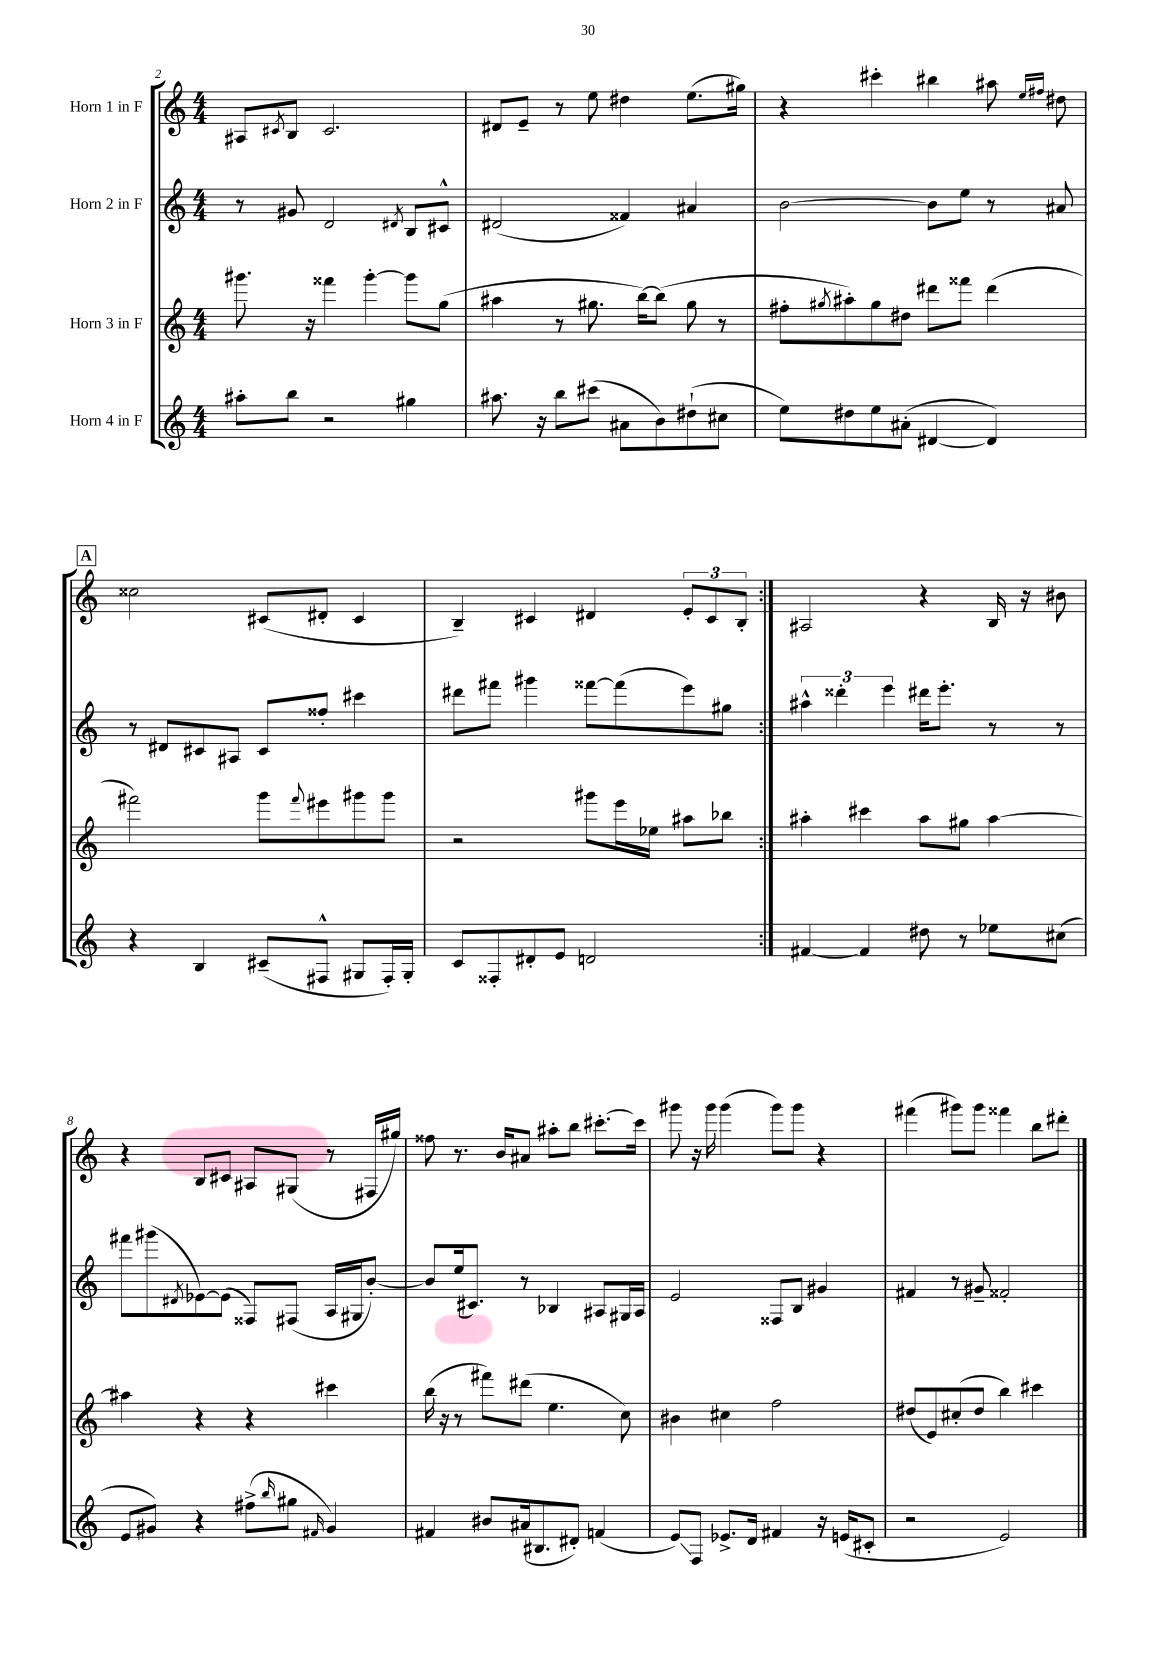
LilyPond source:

<<
\new StaffGroup <<
\new Staff = "s0" \with { instrumentName = "Horn 1 in F" } {
    \clef treble \key c \major \numericTimeSignature \time 4/4
    \repeat volta 2 { ais8 \acciaccatura { cis'8 } b8 cis'2. |
    dis'8 e'8-- r8 e''8 dis''4 e''8.( gis''16) |
    r4 cis'''4-. bis''4 ais''8 \grace { e''16 fis''16 } dis''8 |
    \mark \markup { \box "A" } cisis''2 cis'8( dis'8-. cis'4 |
    b4--) cis'4 dis'4 \tuplet 3/2 { e'8-. cis'8 b8-. } | }
    ais2 r4 b16 r16 bis'8 |
    r4 b8 cis'8 ais8 gis8( r8 fis16 gis''16) |
    fisis''8 r8. b'16 ais'8 ais''8-. b''8 cis'''8.~-. cis'''16 |
    gis'''8 r16 gis'''16 gis'''4( gis'''8) gis'''8 r4 |
    fis'''4( gis'''8) gis'''8 fisis'''4 b''8 dis'''8-. \bar "|." |
}
\new Staff = "s1" \with { instrumentName = "Horn 2 in F" } {
    \clef treble \key c \major \numericTimeSignature \time 4/4
    \repeat volta 2 { r8 gis'8 d'2 \acciaccatura { dis'8 } b8 cis'8-^ |
    dis'2( fisis'4) ais'4 |
    b'2~ b'8 e''8 r8 ais'8 |
    \mark \markup { \box "A" } r8 dis'8 cis'8 ais8 cis'8 fisis''8-. cis'''4 |
    dis'''8 fis'''8 gis'''4 fisis'''8~ fisis'''8( e'''8) gis''8 | }
    \tuplet 3/2 { ais''4-^ disis'''4-. e'''4 } dis'''16 e'''8.-. r8 r8 |
    fis'''8 gis'''8( \acciaccatura { dis'8 } ees'8~) ees'8( fisis8) fis8( a16 gis16 b'8~-.) |
    b'8 e''16( cis'8.) r8 bes4 ais8 gis16 ais16 |
    e'2 fisis8 b8 gis'4 |
    fis'4 r8 gis'8-- fisis'2-. \bar "|." |
}
\new Staff = "s2" \with { instrumentName = "Horn 3 in F" } {
    \clef treble \key c \major \numericTimeSignature \time 4/4
    \repeat volta 2 { gis'''8. r16 fisis'''4 gis'''4~-. gis'''8 g''8( |
    ais''4 r8 gis''8. b''16~) b''8( gis''8 r8 |
    fis''8-. \acciaccatura { gis''8 } ais''8-.) gis''8 dis''8 dis'''8 fisis'''8 dis'''4( |
    \mark \markup { \box "A" } fis'''2) g'''8 \appoggiatura { fis'''8 } eis'''8 gis'''8 gis'''8 |
    r2 gis'''8 e'''16 ees''16 ais''8 bes''8 | }
    ais''4-. cis'''4 ais''8 gis''8 ais''4~ |
    ais''4 r4 r4 cis'''4 |
    b''16( r16 r8 fis'''8) dis'''8( e''4. c''8) |
    bis'4 cis''4 f''2 |
    dis''8( e'8) cis''8-.( dis''8 b''4) cis'''4 \bar "|." |
}
\new Staff = "s3" \with { instrumentName = "Horn 4 in F" } {
    \clef treble \key c \major \numericTimeSignature \time 4/4
    \repeat volta 2 { ais''8-. b''8 r2 gis''4 |
    ais''8. r16 b''8 cis'''8( ais'8 b'8) dis''8-!( cis''8 |
    e''8) dis''8 e''8 ais'8-.( dis'4~ dis'4) |
    \mark \markup { \box "A" } r4 b4 cis'8--( fis8-^ gis8 fis16-.) gis16-. |
    c'8 fisis8-. dis'8-. e'8 d'2 | }
    fis'4~ fis'4 dis''8 r8 ees''8 cis''8( |
    e'8 gis'8) r4 fis''8->( \grace { b''16 } gis''8 \grace { fis'16 } gis'4) |
    fis'4 bis'8 ais'16( bis8. dis'8-.) f'4( |
    e'8\glissando) f8 ees'8.-> d'16 fis'4 r16 e'16( cis'8-. |
    r2 e'2) \bar "|." |
}
>>
>>
\layout { \context { \Score currentBarNumber = #2 } }
